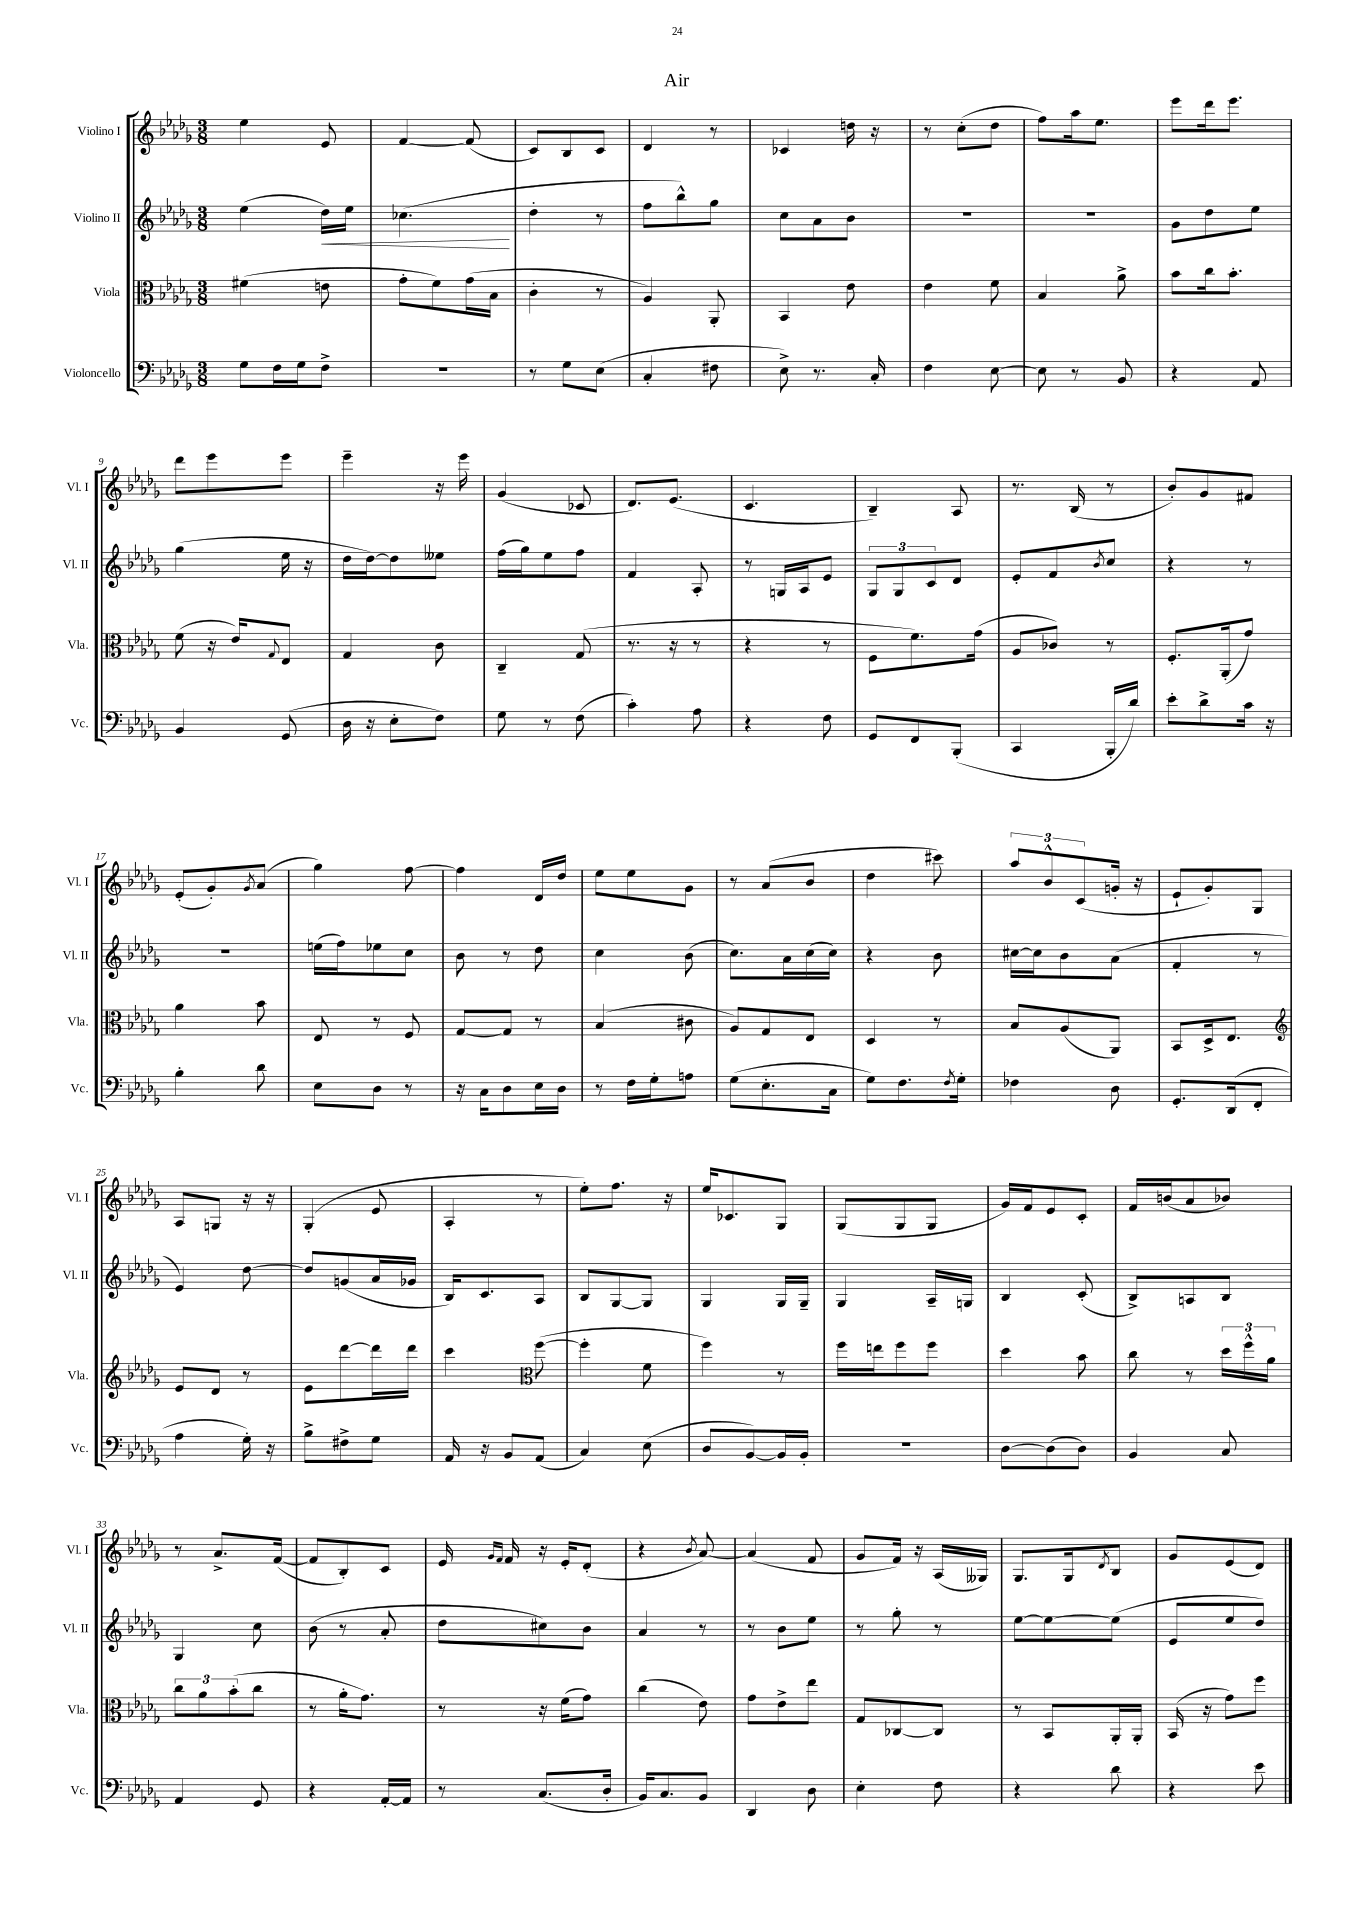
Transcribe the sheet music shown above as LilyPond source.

\header { title = "Air" }
<<
\new StaffGroup <<
\new Staff = "s0" \with { instrumentName = "Violino I" shortInstrumentName = "Vl. I" } {
    \clef treble \key des \major \numericTimeSignature \time 3/8
    ees''4 ees'8 |
    f'4~ f'8( |
    c'8) bes8 c'8 |
    des'4 r8 |
    ces'4 d''16 r16 |
    r8 c''8-.( des''8 |
    f''8) aes''16 ees''8. |
    ees'''8 des'''16 ees'''8. |
    des'''8 ees'''8 ees'''8 |
    ees'''4-- r16 ees'''16 |
    ges'4( ces'8 |
    des'8.) ees'8.( |
    c'4. |
    bes4--) aes8 |
    r8. bes16( r8 |
    bes'8-.) ges'8 fis'8 |
    ees'8-.( ges'8-.) \acciaccatura { ges'8 } aes'8( |
    ges''4) f''8~ |
    f''4 des'16 des''16 |
    ees''8 ees''8 ges'8 |
    r8 aes'8( bes'8 |
    des''4 cis'''8) |
    \tuplet 3/2 { aes''8 bes'8-^ c'8( } g'16-. r16 |
    ees'8-! ges'8-.) ges8 |
    aes8 g8 r16 r16 |
    ges4-.( ees'8 |
    aes4-. r8 |
    ees''8-.) f''8. r16 |
    ees''16 ces'8. ges8 |
    ges8( ges8 ges8 |
    ges'16) f'16 ees'8 c'8-. |
    f'16 b'16( aes'8 bes'8) |
    r8 aes'8.-> f'16~( |
    f'8 bes8-.) c'8 |
    ees'16 \grace { ges'16 f'16 } f'16 r16 ees'16-. des'8-.( |
    r4 \acciaccatura { bes'8 } aes'8~) |
    aes'4( f'8 |
    ges'8 f'16) r16 aes16( geses16) |
    ges8. ges16 \acciaccatura { des'8 } bes8 |
    ges'8 ees'8( des'8) \bar "|." |
}
\new Staff = "s1" \with { instrumentName = "Violino II" shortInstrumentName = "Vl. II" } {
    \clef treble \key des \major \numericTimeSignature \time 3/8
    ees''4( des''16\<) ees''16 |
    ces''4.\!( |
    des''4-. r8 |
    f''8 bes''8-^) ges''8 |
    c''8 aes'8 bes'8 |
    R4. |
    R4. |
    ges'8 des''8 ees''8 |
    ges''4( ees''16 r16 |
    des''16 des''16~) des''8 eeses''8 |
    f''16( ges''16) ees''8 f''8 |
    f'4 aes8-. |
    r8 g16 aes16 ees'8 |
    \tuplet 3/2 { ges8 ges8 c'8 } des'8 |
    ees'8-. f'8 \acciaccatura { bes'8 } c''8 |
    r4 r8 |
    R4. |
    e''16( f''16) ees''8 c''8 |
    bes'8 r8 des''8 |
    c''4 bes'8( |
    c''8.) aes'16 c''16( c''16) |
    r4 bes'8 |
    cis''16~ cis''16 bes'8 aes'8( |
    f'4-. r8 |
    ees'4) des''8~ |
    des''8 g'8( aes'16 ges'16 |
    bes16) c'8. aes8 |
    bes8 ges8~ ges8 |
    ges4 ges16 ges16-- |
    ges4 aes16-- g16 |
    bes4 c'8-.( |
    bes8->) a8 bes8 |
    ges4 c''8 |
    bes'8( r8 aes'8-. |
    des''8 cis''8) bes'8 |
    aes'4 r8 |
    r8 bes'8 ees''8 |
    r8 ges''8-. r8 |
    ees''8~ ees''8~ ees''8( |
    ees'8 ees''8 des''8) \bar "|." |
}
\new Staff = "s2" \with { instrumentName = "Viola" shortInstrumentName = "Vla." } {
    \clef alto \key des \major \numericTimeSignature \time 3/8
    fis'4( e'8 |
    ges'8-. f'8) ges'16( bes16 |
    c'4-. r8 |
    aes4) aes,8-. |
    bes,4 ees'8 |
    ees'4 f'8 |
    bes4 aes'8-> |
    bes'8 c''16 bes'8.-. |
    f'8( r16 ees'16) \appoggiatura { ges8 } ees8 |
    ges4 c'8 |
    c4-- ges8( |
    r8. r16 r8 |
    r4 r8 |
    f8 f'8.) ges'16( |
    aes8 ces'8) r8 |
    f8.-. aes,16-.( ges'8) |
    aes'4 bes'8 |
    ees8 r8 f8 |
    ges8~ ges8 r8 |
    bes4( cis'8 |
    aes8) ges8 ees8 |
    des4 r8 |
    bes8 aes8( aes,8) |
    bes,8 des16-> ees8. |
    \clef treble ees'8 des'8 r8 |
    ees'8 des'''8~ des'''16 des'''16 |
    c'''4 \clef alto f''8~( |
    f''4-. f'8 |
    f''4) r8 |
    f''16 e''16 f''8 f''8 |
    des''4 bes'8 |
    c''8 r8 \tuplet 3/2 { des''16 f''16-^ aes'16 } |
    \tuplet 3/2 { c''8 aes'8 bes'8-.( } c''8 |
    r8 aes'16-. ges'8.) |
    r8 r16 f'16( ges'8) |
    c''4( ees'8) |
    ges'8 ees'8-> ees''8 |
    ges8 ces8~ ces8 |
    r8 bes,8 aes,16-. aes,16-. |
    bes,16( r16 ges'8) f''8 \bar "|." |
}
\new Staff = "s3" \with { instrumentName = "Violoncello" shortInstrumentName = "Vc." } {
    \clef bass \key des \major \numericTimeSignature \time 3/8
    ges8 f16 ges16 f8-> |
    R4. |
    r8 ges8 ees8( |
    c4-. fis8 |
    ees8->) r8. c16-. |
    f4 ees8~ |
    ees8 r8 bes,8 |
    r4 aes,8 |
    bes,4 ges,8( |
    des16 r16 ees8-. f8) |
    ges8 r8 f8( |
    c'4-.) aes8 |
    r4 f8 |
    ges,8 f,8 bes,,8-.( |
    c,4 bes,,16-. des'16) |
    ees'8-. des'8-> c'16 r16 |
    bes4-. des'8 |
    ees8 des8 r8 |
    r16 c16 des8 ees16 des16 |
    r8 f16 ges16-. a8 |
    ges8( ees8.-. c16 |
    ges8) f8. \acciaccatura { f8 } ges16-. |
    fes4 des8 |
    ges,8.-. des,16( f,8-. |
    aes4 ges16-.) r16 |
    bes8-> fis8-> ges8 |
    aes,16 r16 bes,8 aes,8( |
    c4) ees8( |
    des8 bes,8~) bes,16 bes,16-. |
    R4. |
    des8~ des8( des8) |
    bes,4 c8 |
    aes,4 ges,8 |
    r4 aes,16~-. aes,16 |
    r8 c8.( des16-. |
    bes,16) c8. bes,8 |
    des,4 des8 |
    ees4-. f8 |
    r4 des'8 |
    r4 ees'8 \bar "|." |
}
>>
>>
